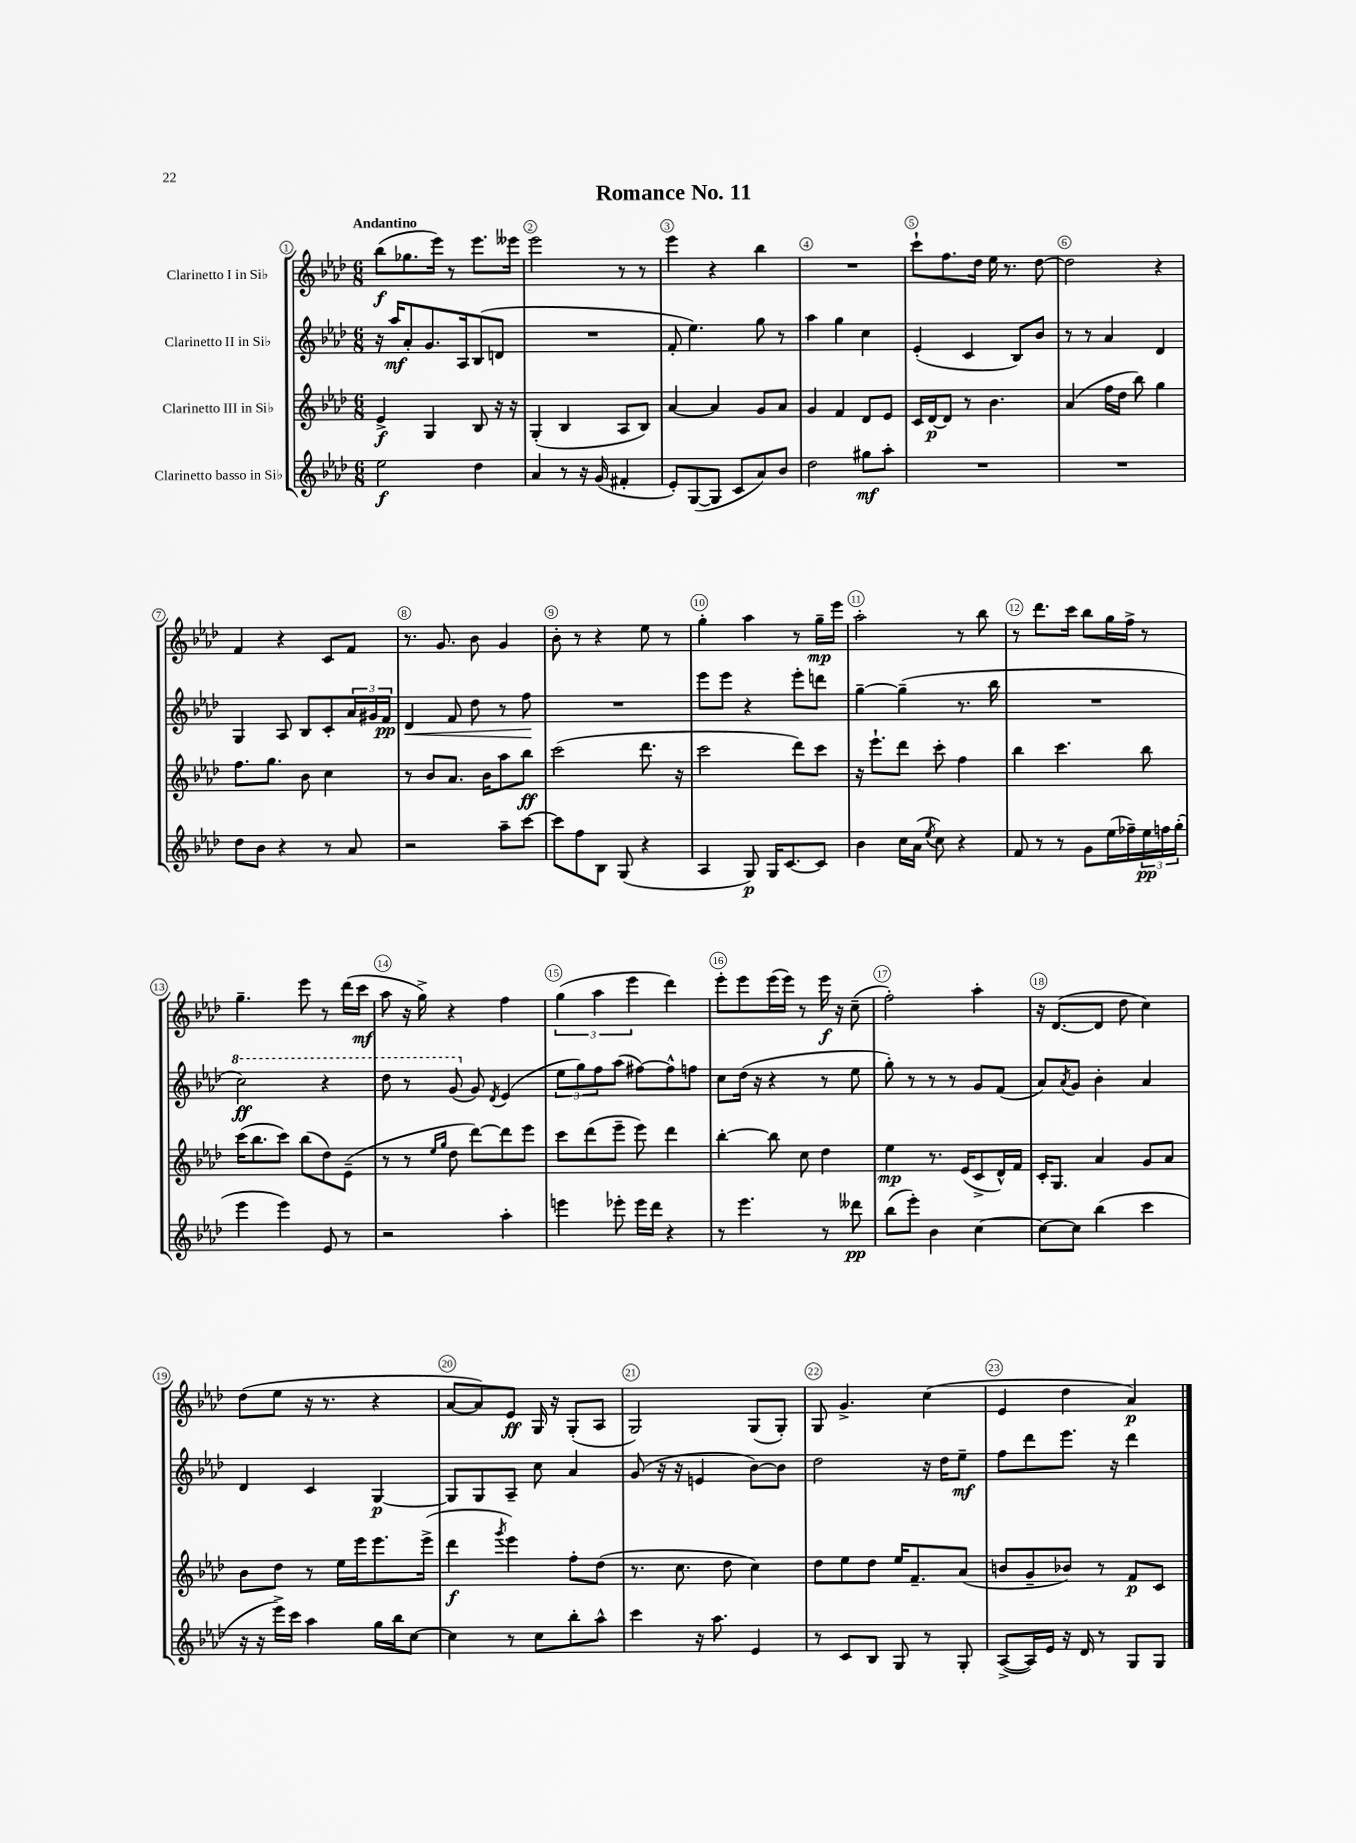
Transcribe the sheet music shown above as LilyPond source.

\header { title = "Romance No. 11" }
<<
\new StaffGroup <<
\new Staff = "s0" \with { instrumentName = "Clarinetto I in Sib" } {
    \clef treble \key aes \major \numericTimeSignature \time 6/8 \tempo "Andantino"
    bes''8\f( ges''8. ees'''16) r8 ees'''8. eeses'''16 |
    ees'''2 r8 r8 |
    ees'''4 r4 bes''4 |
    R2. |
    c'''8-! f''8. des''16 ees''16 r8. des''8~ |
    des''2 r4 |
    f'4 r4 c'8 f'8 |
    r8. g'8. bes'8 g'4 |
    bes'8-. r8 r4 ees''8 r8 |
    g''4-. aes''4 r8 g''16--\mp ees'''16 |
    aes''2-. r8 bes''8 |
    r8 des'''8. c'''16 bes''8 g''16 f''16-> r8 |
    g''4.-- ees'''8 r8 des'''16( c'''16\mf |
    aes''8 r16 g''16->) r4 f''4 |
    \tuplet 3/2 { g''4( aes''4 ees'''4 } des'''4) |
    ees'''8-. ees'''8 ees'''16( ees'''16) r8 ees'''16\f r16 c''8--( |
    f''2-.) aes''4-. |
    r16 des'8.~( des'8 des''8 c''4) |
    des''8( ees''8 r16 r8. r4 |
    aes'8~ aes'8) ees'8\ff g16 r16 g8-.( aes8 |
    g2) g8( g8-.) |
    g8 g'4.-> c''4( |
    ees'4 des''4 aes'4\p) \bar "|." |
}
\new Staff = "s1" \with { instrumentName = "Clarinetto II in Sib" } {
    \clef treble \key aes \major \numericTimeSignature \time 6/8
    r16 aes''16\mf aes'8-. g'8. aes16 bes8( d'8 |
    R2. |
    f'8-. ees''4.) g''8 r8 |
    aes''4 g''4 c''4 |
    ees'4-.( c'4 bes8) bes'8 |
    r8 r8 aes'4 des'4 |
    g4 aes8 bes8 c'8-. \tuplet 3/2 { aes'16 gis'16 f'16\pp } |
    des'4\< f'8 des''8 r8 f''8\! |
    R2. |
    ees'''8 ees'''8 r4 ees'''8-. d'''8 |
    g''4~-- g''4--( r8. bes''16 |
    R2. |
    \ottava #1 c'''2\ff) r4 |
    des'''8 r8 g''8( \ottava #0 g'8) \acciaccatura { des'8 } ees'4( |
    \tuplet 3/2 { ees''8 g''8) f''8 } aes''8( fis''8~) fis''8-^ f''8 |
    c''8 des''16( r16 r4 r8 ees''8 |
    g''8-.) r8 r8 r8 g'8 f'8( |
    aes'8) \acciaccatura { aes'8 } g'8 bes'4-. aes'4 |
    des'4 c'4 g4~\p |
    g8 g8 aes8-- c''8 aes'4 |
    g'8( r16 r16 e'4 bes'8~) bes'8 |
    des''2 r16 des''16 ees''8--\mf |
    f''8 des'''8 ees'''8. r16 des'''4 \bar "|." |
}
\new Staff = "s2" \with { instrumentName = "Clarinetto III in Sib" } {
    \clef treble \key aes \major \numericTimeSignature \time 6/8
    ees'4->\f g4 bes8 r16 r16 |
    g4-.( bes4 aes8 bes8) |
    aes'4~ aes'4 g'8 aes'8 |
    g'4 f'4 des'8 ees'8 |
    c'16 des'16~\p des'8 r8 bes'4. |
    aes'4( f''16 des''16 bes''8) g''4 |
    f''8. g''8. bes'8 c''4 |
    r8 bes'8 aes'8. bes'16 aes''8 bes''8\ff |
    c'''2( des'''8. r16 |
    c'''2 des'''8) c'''8 |
    r16 ees'''8.-! des'''8 c'''8-. f''4 |
    bes''4 c'''4. bes''8 |
    c'''16( bes''8. c'''8) bes''8( des''8) ees'8--( |
    r8 r8 \grace { ees''16 g''16 } des''8 des'''8~) des'''8 ees'''8 |
    c'''8 des'''8( ees'''8-- ees'''8) des'''4 |
    bes''4~-. bes''8 c''8 des''4 |
    ees''4\mp r8. ees'16( c'8-> des'16-^) f'16 |
    c'16-. g8. aes'4 g'8 aes'8 |
    bes'8 des''8 r8 ees''16 ees'''16 ees'''8. ees'''16->( |
    des'''4\f \acciaccatura { g'''8 } ees'''4) f''8-. des''8( |
    r8. c''8. des''8 c''4) |
    des''8 ees''8 des''8 ees''16 f'8.-- aes'8( |
    b'8 g'8-- bes'8) r8 f'8\p c'8 \bar "|." |
}
\new Staff = "s3" \with { instrumentName = "Clarinetto basso in Sib" } {
    \clef treble \key aes \major \numericTimeSignature \time 6/8
    ees''2\f des''4 |
    aes'4 r8 r16 g'16( fis'4-. |
    ees'8-.) g8~( g8 c'8 aes'8) bes'8 |
    des''2 gis''8\mf aes''8-. |
    R2. |
    R2. |
    des''8 bes'8 r4 r8 aes'8 |
    r2 aes''8-- c'''8~ |
    c'''8 f''8 bes8 g8( r4 |
    aes4 g8\p) g16 c'8.~ c'8 |
    bes'4 c''16 aes'16( \acciaccatura { ees''8 } c''8) r4 |
    f'8 r8 r8 g'8 ees''16( fes''16--) \tuplet 3/2 { ees''16\pp f''16 g''16-.( } |
    ees'''4 ees'''4) ees'8 r8 |
    r2 aes''4-. |
    e'''4 ees'''8-. ees'''16 des'''16 r4 |
    r8 ees'''4. r8 deses'''8\pp |
    bes''8( ees'''8-.) bes'4 c''4~ |
    c''8~ c''8 bes''4( c'''4 |
    r16 r16 ees'''16->) c'''16 aes''4 g''16 bes''16 c''8~ |
    c''4 r8 c''8 bes''8-. aes''8-^ |
    c'''4 r16 aes''8. ees'4 |
    r8 c'8 bes8 g8 r8 g8-. |
    aes8~->( aes16) ees'16 r16 des'16 r8 g8 g8 \bar "|." |
}
>>
>>
\layout { \context { \Score \override BarNumber.break-visibility = ##(#f #t #t) barNumberVisibility = #all-bar-numbers-visible \override BarNumber.stencil = #(make-stencil-circler 0.1 0.3 ly:text-interface::print) } }
